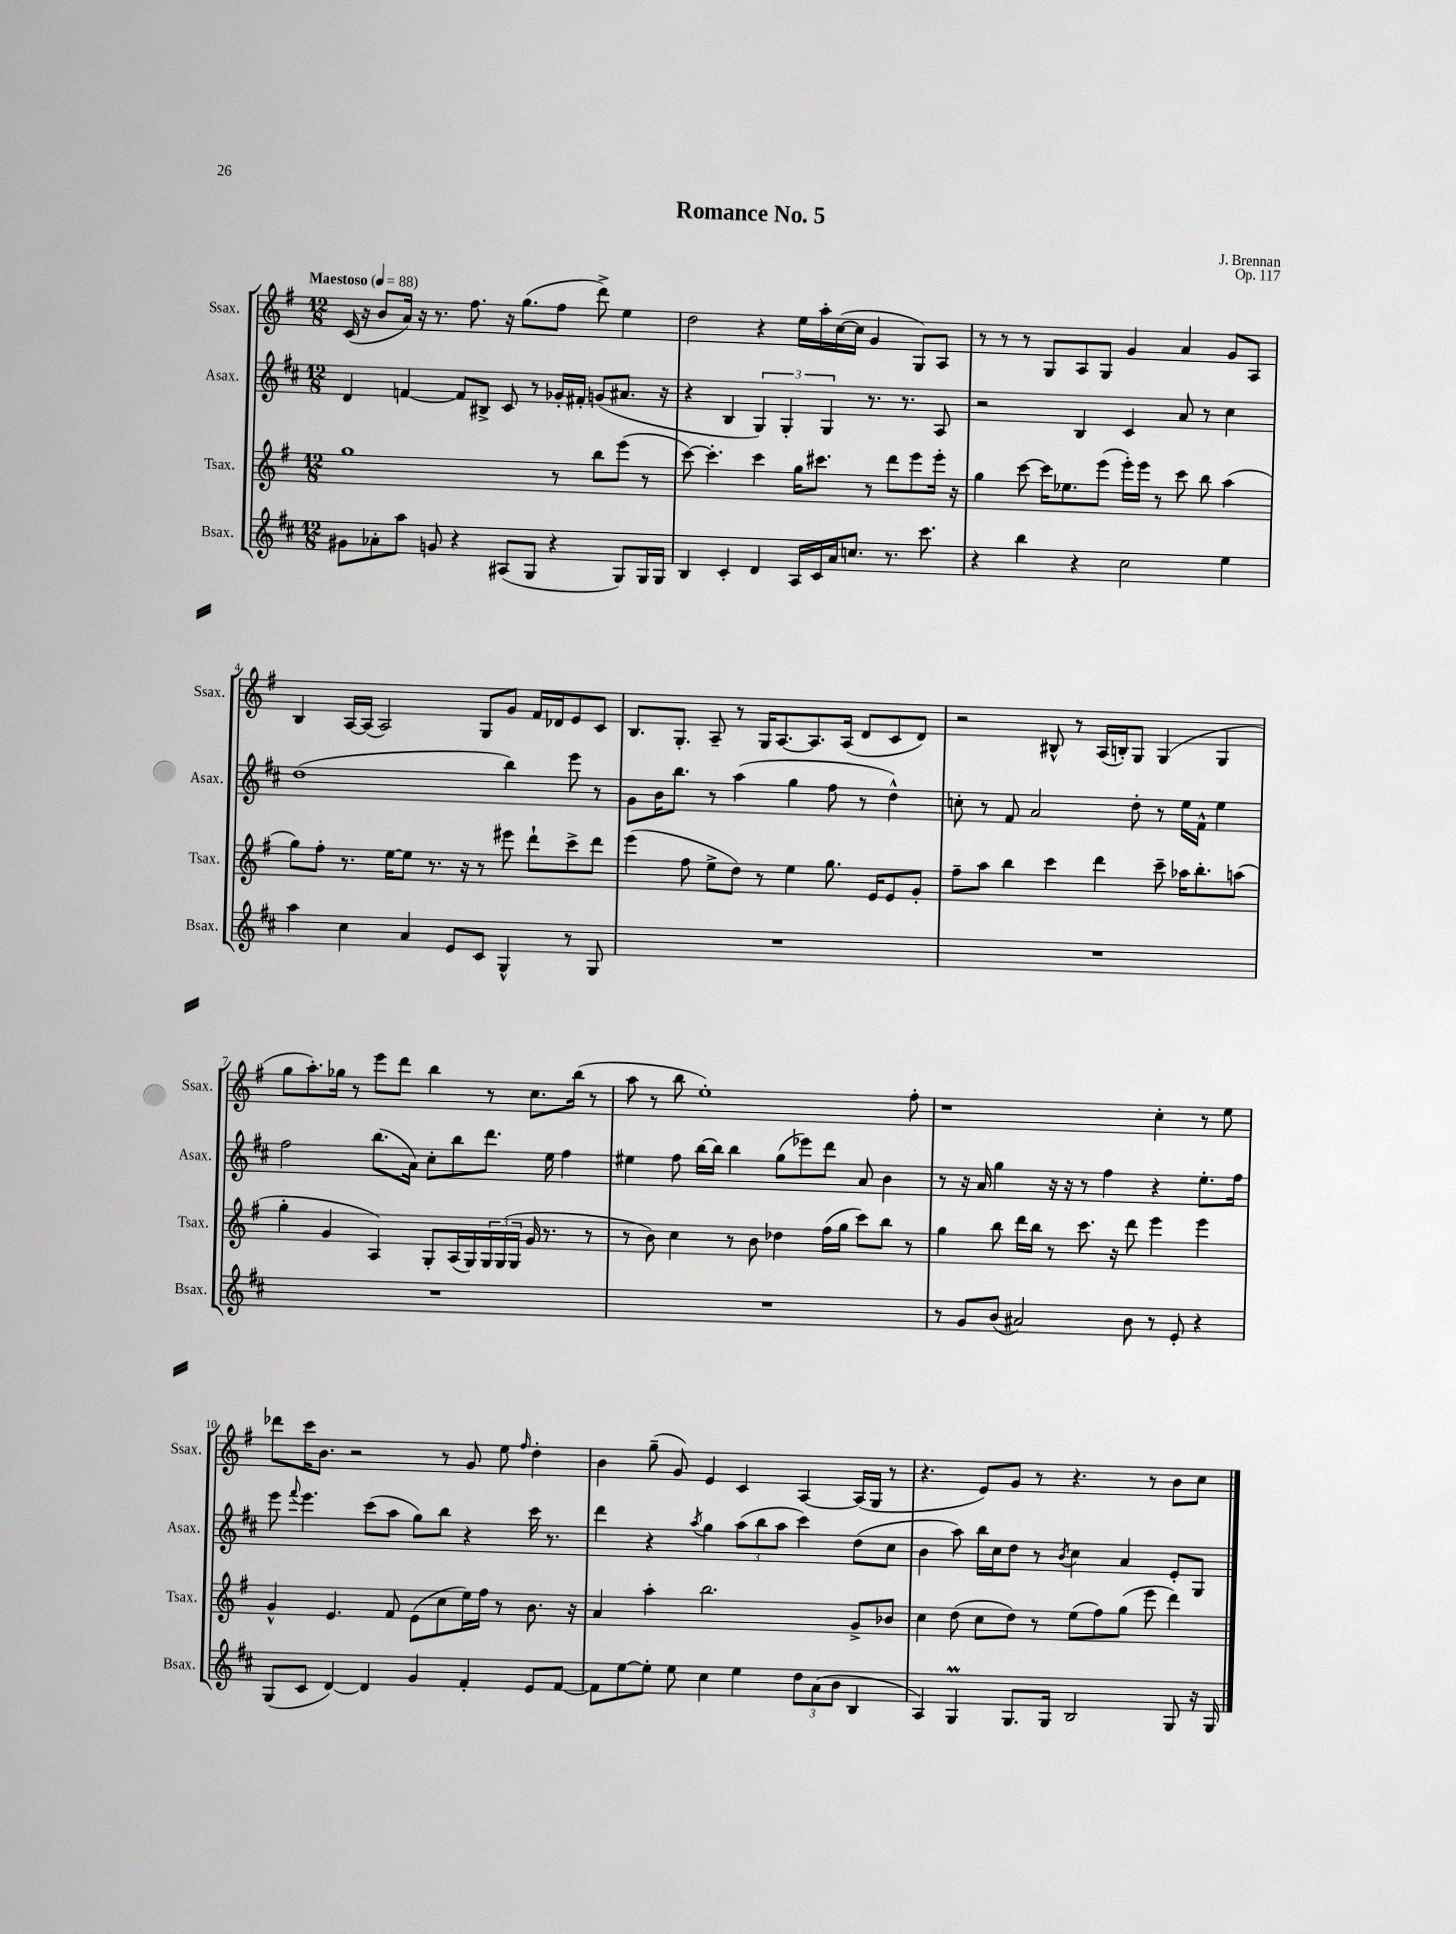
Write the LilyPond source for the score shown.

\header { title = "Romance No. 5" composer = "J. Brennan" opus = "Op. 117" }
<<
\new StaffGroup <<
\new Staff = "s0" \with { instrumentName = "Ssax." shortInstrumentName = "Ssax." } {
    \clef treble \key g \major \numericTimeSignature \time 12/8 \tempo "Maestoso" 4 = 88
    c'16( r16 b'8 a'16) r16 r8. fis''8. r16 g''8.( fis''8 d'''8->) e''4 |
    d''2 r4 e''16 a''16-. c''16~( c''16 g'4 g8) a8 |
    r8 r8 r8 g8 a8 g8 g'4 a'4 g'8 a8 |
    b4 a16~ a16( a2) g8 g'8 fis'16 des'16 e'8 c'8 |
    b8. g8.-. a8-- r8 g16 a8.~ a8. a16( d'8 c'8 d'8) |
    r2 bis8-^ r8 a16( b16-.) g8 g4( g4 |
    g''8 a''8.-.) ges''16 r8 e'''8 d'''8 b''4 r8 c''8. b''16( r8 |
    a''8 r8 b''8 e''1-.) fis''8-. |
    r1 c''4-. r8 e''8 |
    des'''8 c'''16 b'8. r2 r8 g'8 e''8 \grace { fis''16 } d''4-. |
    b'4 g''8--( g'8) e'4 c'4 a4~ a16( g16 r8 |
    r4. e'8) g'8 r8 r4. r8 b'8 c''8 \bar "|." |
}
\new Staff = "s1" \with { instrumentName = "Asax." shortInstrumentName = "Asax." } {
    \clef treble \key d \major \numericTimeSignature \time 12/8
    d'4 f'4~ f'8 bis8-> cis'8 r8 ges'16-. fis'16-. g'8( ais'8. r16 |
    r4 b4 \tuplet 3/2 { g4) g4-. g4 } r8. r8. a8 |
    r2 b4 cis'4 a'8 r8 cis''4 |
    d''1( b''4) e'''8 r8 |
    g'8 b'16 b''8. r8 a''4( g''4 fis''8 r8 d''4-^) |
    c''8-. r8 fis'8 a'2 d''8-. r8 e''16 fis'16-^ e''4 |
    fis''2 b''8.( a'16) cis''8-. b''8 d'''8. e''16 fis''4 |
    eis''4 fis''8 b''16~ b''16 b''4 g''8( ees'''8) d'''8 a'8 b'4 |
    r8 r16 a'16 g''4 r16 r16 r8 fis''4 r4 e''8.-. fis''16 |
    e'''8 \appoggiatura { fis'''8 } e'''4. cis'''8( a''8 g''8) b''8 r4 cis'''16 r8. |
    d'''4 r4 \acciaccatura { a''8 } g''4 \tuplet 3/2 { a''8( b''8 a''8 } cis'''4) d''8( cis''8 |
    b'4 a''8) b''16 cis''16 d''8 r8 \acciaccatura { b'8 } cis''4 a'4 e'8-. g8 \bar "|." |
}
\new Staff = "s2" \with { instrumentName = "Tsax." shortInstrumentName = "Tsax." } {
    \clef treble \key g \major \numericTimeSignature \time 12/8
    g''1 r8 b''8 e'''8( r8 |
    c'''8~) c'''4.-. c'''4 g''16 cis'''8. r8 d'''8 e'''8 e'''16-. r16 |
    g''4 c'''8~ c'''16 ees''8. e'''8( e'''16-.) e'''16 r8 c'''8 b''8 a''4( |
    g''8) fis''8-. r8. e''16~ e''8 r8. r16 r8 eis'''8 d'''8-! c'''8-> d'''8 |
    e'''4( fis''8 e''8-> d''8) r8 e''4 g''8. e'16 e'8 g'8-. |
    fis''8-- a''8 b''4 c'''4 d'''4 c'''8-- aes''16 b''8.-. a''8( |
    g''4-. g'4 a4) g8-. a16( g16) \tuplet 3/2 { g16 g16( g16 } g'16 r8. r8 |
    r8 b'8) c''4 r8 b'8 des''4 fis''16( g''16 c'''8) b''8 r8 |
    g''4 b''8 d'''16 b''16 r8 c'''8. r16 d'''8 e'''4 e'''4 |
    g'4-^ e'4. fis'8 e'8( c''8 e''16) fis''16 r8 b'8. r16 |
    a'4 a''4-. b''2. g'8-> bes'8 |
    c''4 d''8( c''8 d''8) r8 e''8( fis''8) g''8( e'''8 d'''4) \bar "|." |
}
\new Staff = "s3" \with { instrumentName = "Bsax." shortInstrumentName = "Bsax." } {
    \clef treble \key d \major \numericTimeSignature \time 12/8
    gis'8 aes'8-. a''8 g'8 r4 ais8( g8 r4 g8) g16 g16 |
    b4 cis'4-. d'4 a16 cis'16 a'16 c''8. r8. cis'''8. |
    r4 b''4 r4 cis''2 e''4 |
    a''4 cis''4 a'4 e'8 cis'8 g4-^ r8 g8 |
    R1. |
    R1. |
    R1. |
    R1. |
    r8 g'8 b'8( ais'2) b'8 r8 e'8-. r4 |
    g8( cis'8 d'4~) d'4 g'4 fis'4-. e'8 fis'8~ |
    fis'8 e''8~ e''8-. e''8 cis''4 e''4 \tuplet 3/2 { d''8 a'8( b'8 } b4 |
    a4) g4\prall g8. g16 b2 g8 r16 g16 \bar "|." |
}
>>
>>
